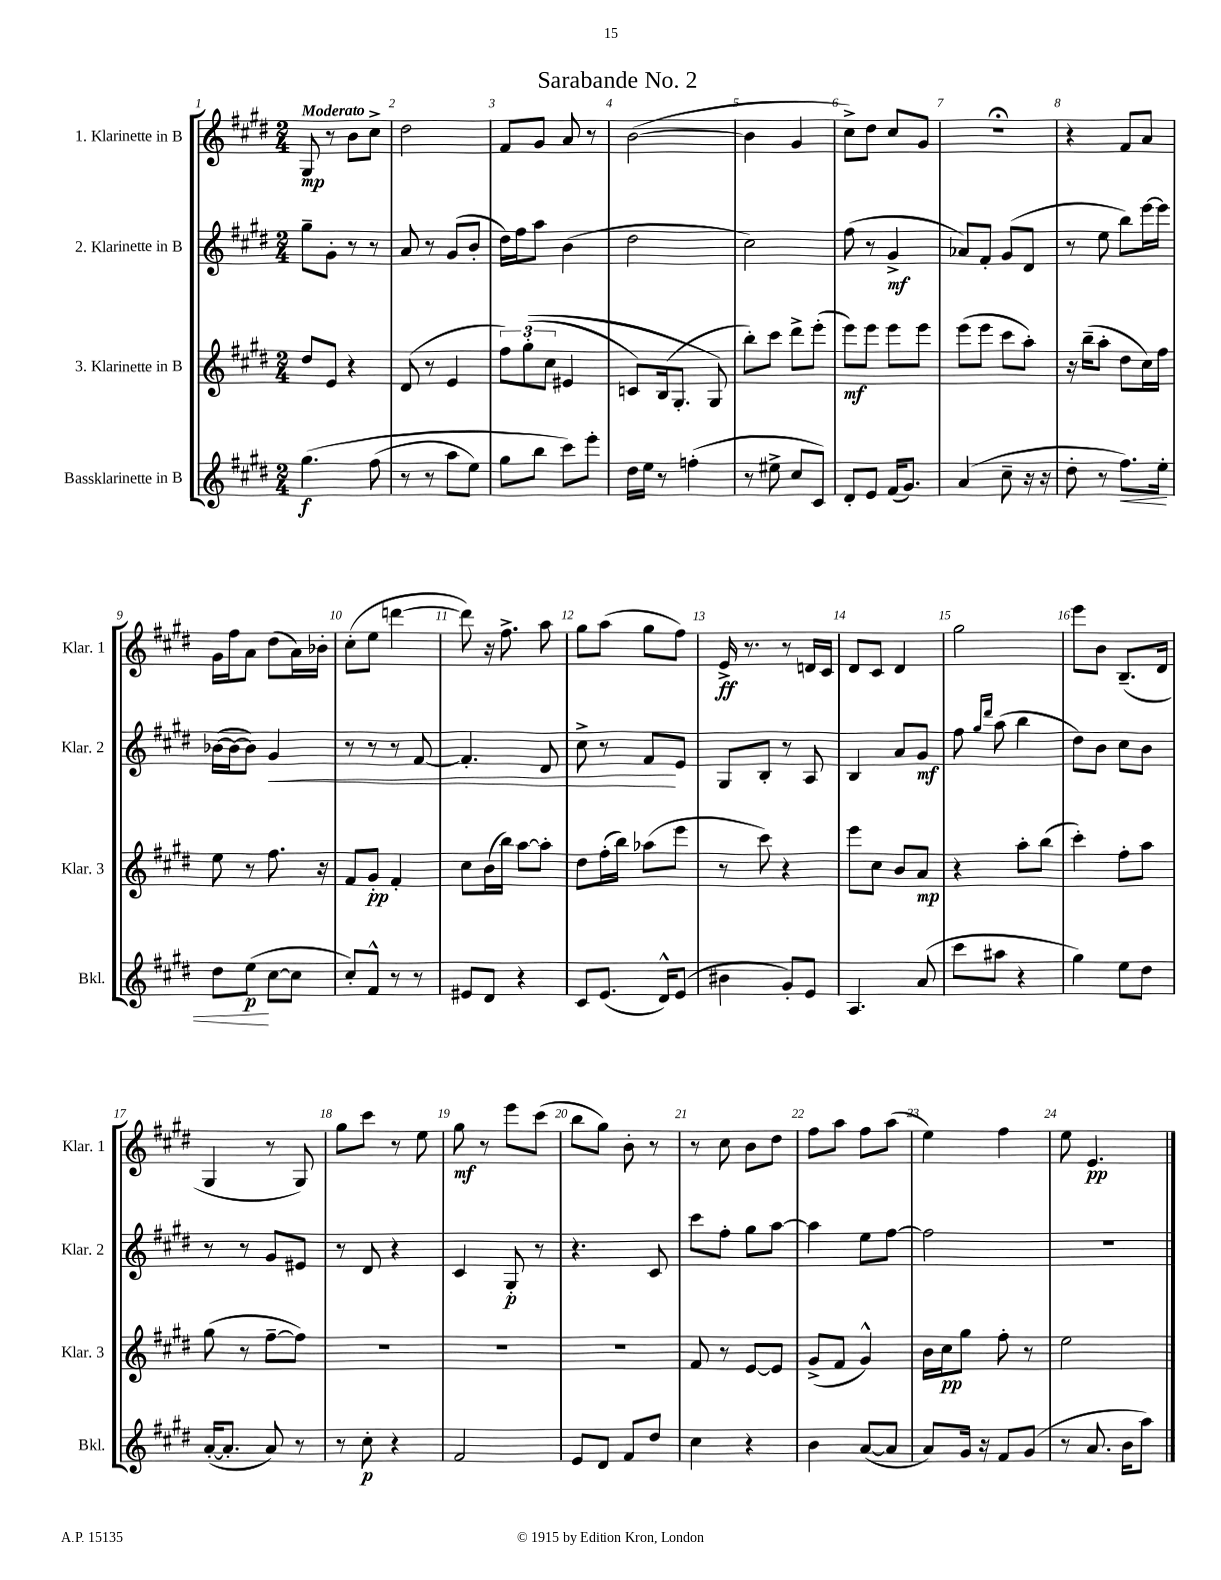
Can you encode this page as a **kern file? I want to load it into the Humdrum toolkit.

**kern	**kern	**kern	**kern
*staff4	*staff3	*staff2	*staff1
*clefG2	*clefG2	*clefG2	*clefG2
*k[f#c#g#d#]	*k[f#c#g#d#]	*k[f#c#g#d#]	*k[f#c#g#d#]
*M2/4	*M2/4	*M2/4	*M2/4
&(4.gg#	8dd#	8gg#~	8G#
.	8e	8g#'	8r
.	4r	8r	8b
(8ff#	.	8r	8cc#^
=	=	=	=
8r	(8d#	8a	2dd#
8r	8r	8r	.
8aa	4e	(8g#	.
8ee)	.	8b'	.
=	=	=	=
8gg#	12ff#)	16dd#)	8f#
.	.	16ff#	.
.	&((12gg#'	.	.
8bb	.	8aa	8g#
.	12cc#	.	.
8ccc#&)	4e#	(4b	8a
8eee'	.	.	8r
=	=	=	=
16dd#	8c)	2dd#	([2b
16ee	.	.	.
8r	(16B	.	.
.	8.G#'	.	.
(4ff'	.	.	.
.	8G#&)	.	.
=	=	=	=
8r	8bb')	2cc#)	4b]
8ee#^	8ccc#	.	.
8cc#	8ddd#^	.	4g#
8c#)	(8eee'	.	.
=	=	=	=
8d#'	8eee)	(8ff#	8cc#^)
8e	8eee	8r	8dd#
(16f#	8eee	4g#^	8cc#
8.g#)	.	.	.
.	8eee	.	8g#
=	=	=	=
(4a	(8eee	8a-)	2r;
.	8eee	8f#'	.
8cc#~	8ccc#	(8g#	.
16r	8aa')	8d#	.
16r	.	.	.
=	=	=	=
8dd#'	16r	8r	4r
.	(16bb~	.	.
8r	8aa'	8ee	.
8.ff#)	8dd#	8bb)	8f#
.	16cc#)	[16eee	8a
16ee'	16ff#	16eee]	.
=	=	=	=
8dd#	8ee	([16b-	16g#
.	.	16b-_	16ff#
(8ee	8r	8b-])	8a
[8cc#	8.ff#	4g#	(8dd#
8cc#]	.	.	16a)
.	16r	.	16b-'
=	=	=	=
8cc#')	8f#	8r	(8cc#'
8f#^^	8g#'	8r	8ee
8r	4f#'	8r	[4ddd
8r	.	[8f#	.
=	=	=	=
8e#	8cc#	4.f#']	8ddd])
8d#	(16b	.	16r
.	16bb)	.	8.ff#^
4r	[8aa	.	.
.	8aa']	8d#	8aa
=	=	=	=
8c#	8dd#	8cc#^	8gg#
(8.e	(16ff#'	8r	(8aa
.	16bb)	.	.
.	(8aa-	8f#	8gg#
16d#^^)	.	.	.
(8e	8eee	8e	8ff#)
=	=	=	=
4b#	8r	8G#	16e^
.	.	.	8.r
.	8ccc#)	8B'	.
8g#')	4r	8r	8r
8e	.	8A	16d
.	.	.	16c#
=	=	=	=
4.A	8eee	4B	8d#
.	8cc#	.	8c#
.	8b	8a	4d#
(8a	8a	8g#	.
=	=	=	=
8ccc#	4r	8ff#	2gg#
.	.	16qqgg#	.
.	.	16qqddd#	.
8aa#	.	(8aa	.
4r	8aa'	4bb	.
.	(8bb	.	.
=	=	=	=
4gg#)	4ccc#')	8dd#)	8eee
.	.	8b	8b
8ee	8ff#'	8cc#	(8.B~
8dd#	8aa	8b	.
.	.	.	16d#
=	=	=	=
([16a'	(8gg#	8r	4G#
8.a']	.	.	.
.	8r	8r	.
8a)	[8ff#~	8g#	8r
8r	8ff#])	8e#	8G#)
=	=	=	=
8r	2r	8r	8gg#
8cc#'	.	8d#	8ccc#
4r	.	4r	8r
.	.	.	8ee
=	=	=	=
2f#	2r	4c#	8gg#
.	.	.	8r
.	.	8G#'	8eee
.	.	8r	(8ccc#
=	=	=	=
8e	2r	4.r	8bb
8d#	.	.	8gg#)
8f#	.	.	8b'
8dd#	.	8c#	8r
=	=	=	=
4cc#	8f#	8ccc#	8r
.	8r	8ff#'	8cc#
4r	[8e	8gg#	8b
.	8e]	[8aa	8dd#
=	=	=	=
4b	(8g#^	4aa]	8ff#
.	8f#	.	8aa
([8a	4g#^^)	8ee	8ff#
8a]	.	[8ff#	(8aa
=	=	=	=
8a)	16b	2ff#]	4ee)
.	16cc#	.	.
16g#	8gg#	.	.
16r	.	.	.
8f#	8ff#'	.	4ff#
(8g#	8r	.	.
=	=	=	=
8r	2ee	2r	8ee
8.a	.	.	4.e
16b	.	.	.
8aa)	.	.	.
==	==	==	==
*-	*-	*-	*-
